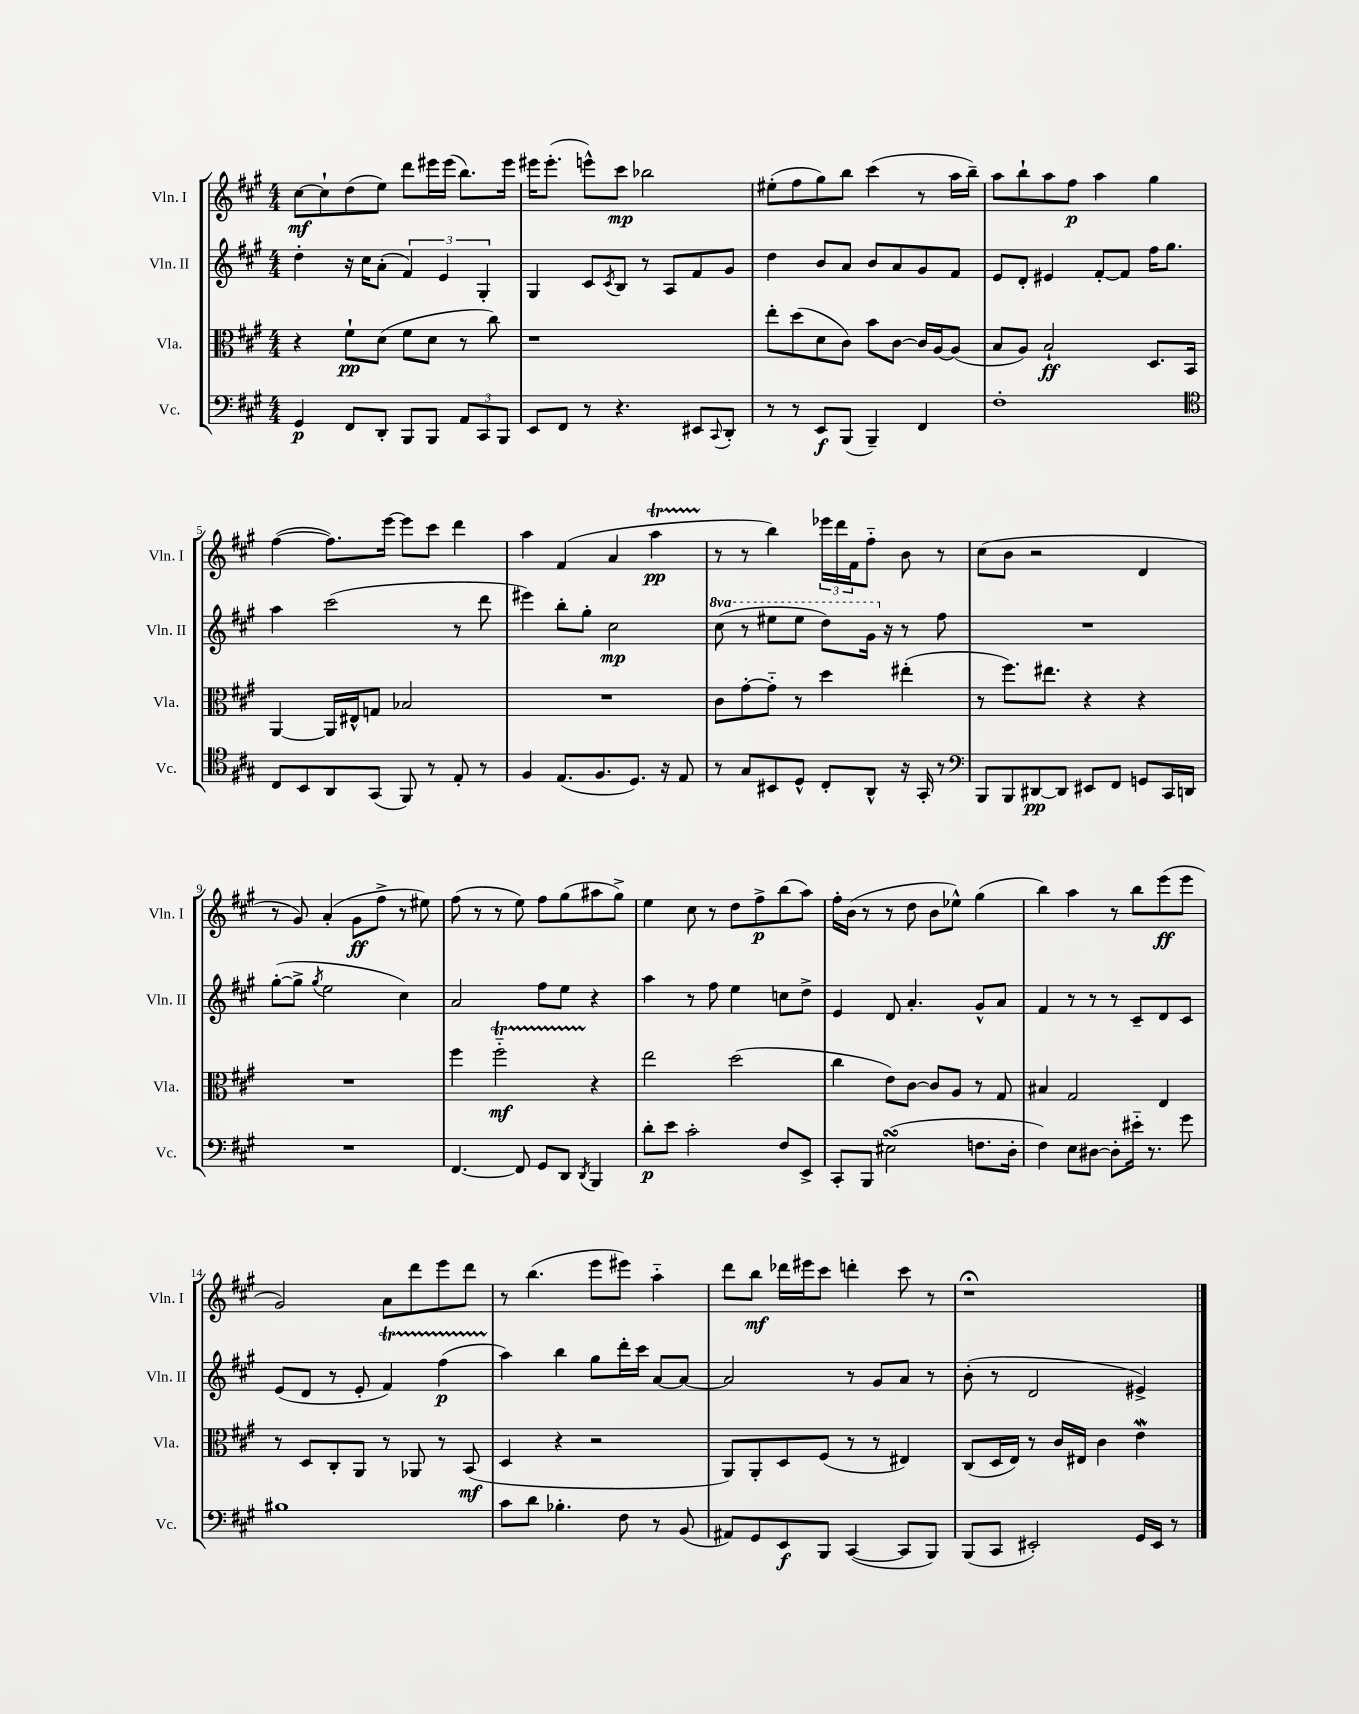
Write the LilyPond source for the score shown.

<<
\new StaffGroup <<
\new Staff = "s0" \with { instrumentName = "Vln. I" shortInstrumentName = "Vln. I" } {
    \clef treble \key a \major \numericTimeSignature \time 4/4
    cis''8~\mf cis''8-! d''8( e''8) d'''8 eis'''16 eis'''16( b''8.) eis'''16 |
    eis'''16 eis'''8.-.( e'''8-^) cis'''8\mp bes''2 |
    eis''8-.( fis''8 gis''8) b''8 cis'''4( r8 a''16 b''16--) |
    a''8 b''8-! a''8 fis''8\p a''4 gis''4 |
    fis''4~( fis''8.) e'''16~ e'''8 cis'''8 d'''4 |
    a''4 fis'4( a'4 a''4\startTrillSpan\pp |
    r8\stopTrillSpan r8 b''4) \tuplet 3/2 { ees'''16 d'''16 fis'16 } fis''8-_ b'8 r8 |
    cis''8( b'8 r2 d'4 |
    r8 gis'8) a'4-.( gis'8\ff fis''8-> r8 eis''8) |
    fis''8( r8 r8 e''8) fis''8 gis''8( ais''8 gis''8->) |
    e''4 cis''8 r8 d''8 fis''8->\p b''8( a''8) |
    fis''16-. b'16( r8 r8 d''8 b'8 ees''8-^) gis''4( |
    b''4) a''4 r8 b''8 e'''8\ff( e'''8 |
    gis'2) a'8 d'''8 e'''8 d'''8 |
    r8 b''4.( e'''8 eis'''8) a''4-_ |
    d'''8 b''8\mf des'''16 eis'''16 cis'''8 d'''4-. cis'''8 r8 |
    r1\fermata \bar "|." |
}
\new Staff = "s1" \with { instrumentName = "Vln. II" shortInstrumentName = "Vln. II" } {
    \clef treble \key a \major \numericTimeSignature \time 4/4 \set Staff.ottavationMarkups = #ottavation-simple-ordinals
    d''4-. r16 cis''16 a'8-.( \tuplet 3/2 { fis'4) e'4 gis4-. } |
    gis4 cis'8 \acciaccatura { cis'8 } b8 r8 a8 fis'8 gis'8 |
    d''4 b'8 a'8 b'8 a'8 gis'8 fis'8 |
    e'8 d'8-. eis'4 fis'8~-. fis'8 fis''16 gis''8. |
    a''4 cis'''2( r8 d'''8 |
    eis'''4) b''8-. gis''8-. cis''2\mp |
    \ottava #1 cis'''8( r8 eis'''8 eis'''8 d'''8) gis''16 \ottava #0 r16 r8 fis''8 |
    R1 |
    gis''8~-.( gis''8-> \acciaccatura { gis''8 } e''2 cis''4) |
    a'2 fis''8 e''8 r4 |
    a''4 r8 fis''8 e''4 c''8 d''8-> |
    e'4 d'8 a'4.-. gis'8-^ a'8 |
    fis'4 r8 r8 r8 cis'8-- d'8 cis'8 |
    e'8( d'8 r8 e'8-. fis'4\startTrillSpan) fis''4\p( |
    a''4\stopTrillSpan) b''4 gis''8 d'''16-. cis'''16 a'8~ a'8~ |
    a'2 r8 gis'8 a'8 r8 |
    b'8-.( r8 d'2 eis'4->) \bar "|." |
}
\new Staff = "s2" \with { instrumentName = "Vla." shortInstrumentName = "Vla." } {
    \clef alto \key a \major \numericTimeSignature \time 4/4
    r4 fis'8-!\pp d'8( fis'8 d'8 r8 cis''8) |
    r1 |
    e''8-. d''8( d'8 cis'8) b'8 cis'8~ cis'16 a16~ a8( |
    b8 a8) b2-!\ff d8. b,16 |
    a,4~ a,16 eis16-^ g8 bes2 |
    R1 |
    cis'8 gis'8~-. gis'8-_ r8 d''4 eis''4-.( |
    r8 fis''8.) eis''8. r4 r4 |
    R1 |
    fis''4 fis''2-_\startTrillSpan\mf r4\stopTrillSpan |
    e''2 d''2( |
    cis''4 e'8) cis'8~ cis'8 a8 r8 gis8 |
    bis4 gis2 e4 |
    r8 d8 cis8-. a,8 r8 aes,8 r8 b,8\mf( |
    d4 r4 r2 |
    a,8) a,8-. d8 fis8( r8 r8 eis4) |
    cis8( d16 e16) r8 cis'16 eis16 cis'4 e'4\mordent \bar "|." |
}
\new Staff = "s3" \with { instrumentName = "Vc." shortInstrumentName = "Vc." } {
    \clef bass \key a \major \numericTimeSignature \time 4/4
    gis,4\p fis,8 d,8-. b,,8 b,,8 \tuplet 3/2 { a,8 cis,8 b,,8 } |
    e,8 fis,8 r8 r4. eis,8 \appoggiatura { cis,8 } d,8-. |
    r8 r8 e,8\f b,,8( b,,4--) fis,4 |
    fis1-. |
    \clef tenor cis8 b,8 a,8 gis,8( fis,8) r8 e8-. r8 |
    fis4 e8.( fis8. d8.) r16 e8 |
    r8 gis8 bis,8 d8-^ cis8-. a,8-^ r16 gis,16-. r8 |
    \clef bass b,,8 b,,8 dis,8~\pp dis,8 eis,8 fis,8 g,8 cis,16 d,16 |
    R1 |
    fis,4.~ fis,8 gis,8 d,8 \acciaccatura { d,8 } b,,4 |
    d'8-.\p e'8 cis'2-. fis8 e,8-> |
    cis,8-. b,,8 eis2\turn( f8. d16-. |
    fis4) e8 dis8~ dis8-. eis'16-_ r8. gis'8 |
    bis1 |
    cis'8 d'8 bes4.-. fis8 r8 b,8( |
    ais,8) gis,8 e,8\f b,,8 cis,4~( cis,8 b,,8) |
    b,,8( cis,8 eis,2-.) gis,16 eis,16 r8 \bar "|." |
}
>>
>>
